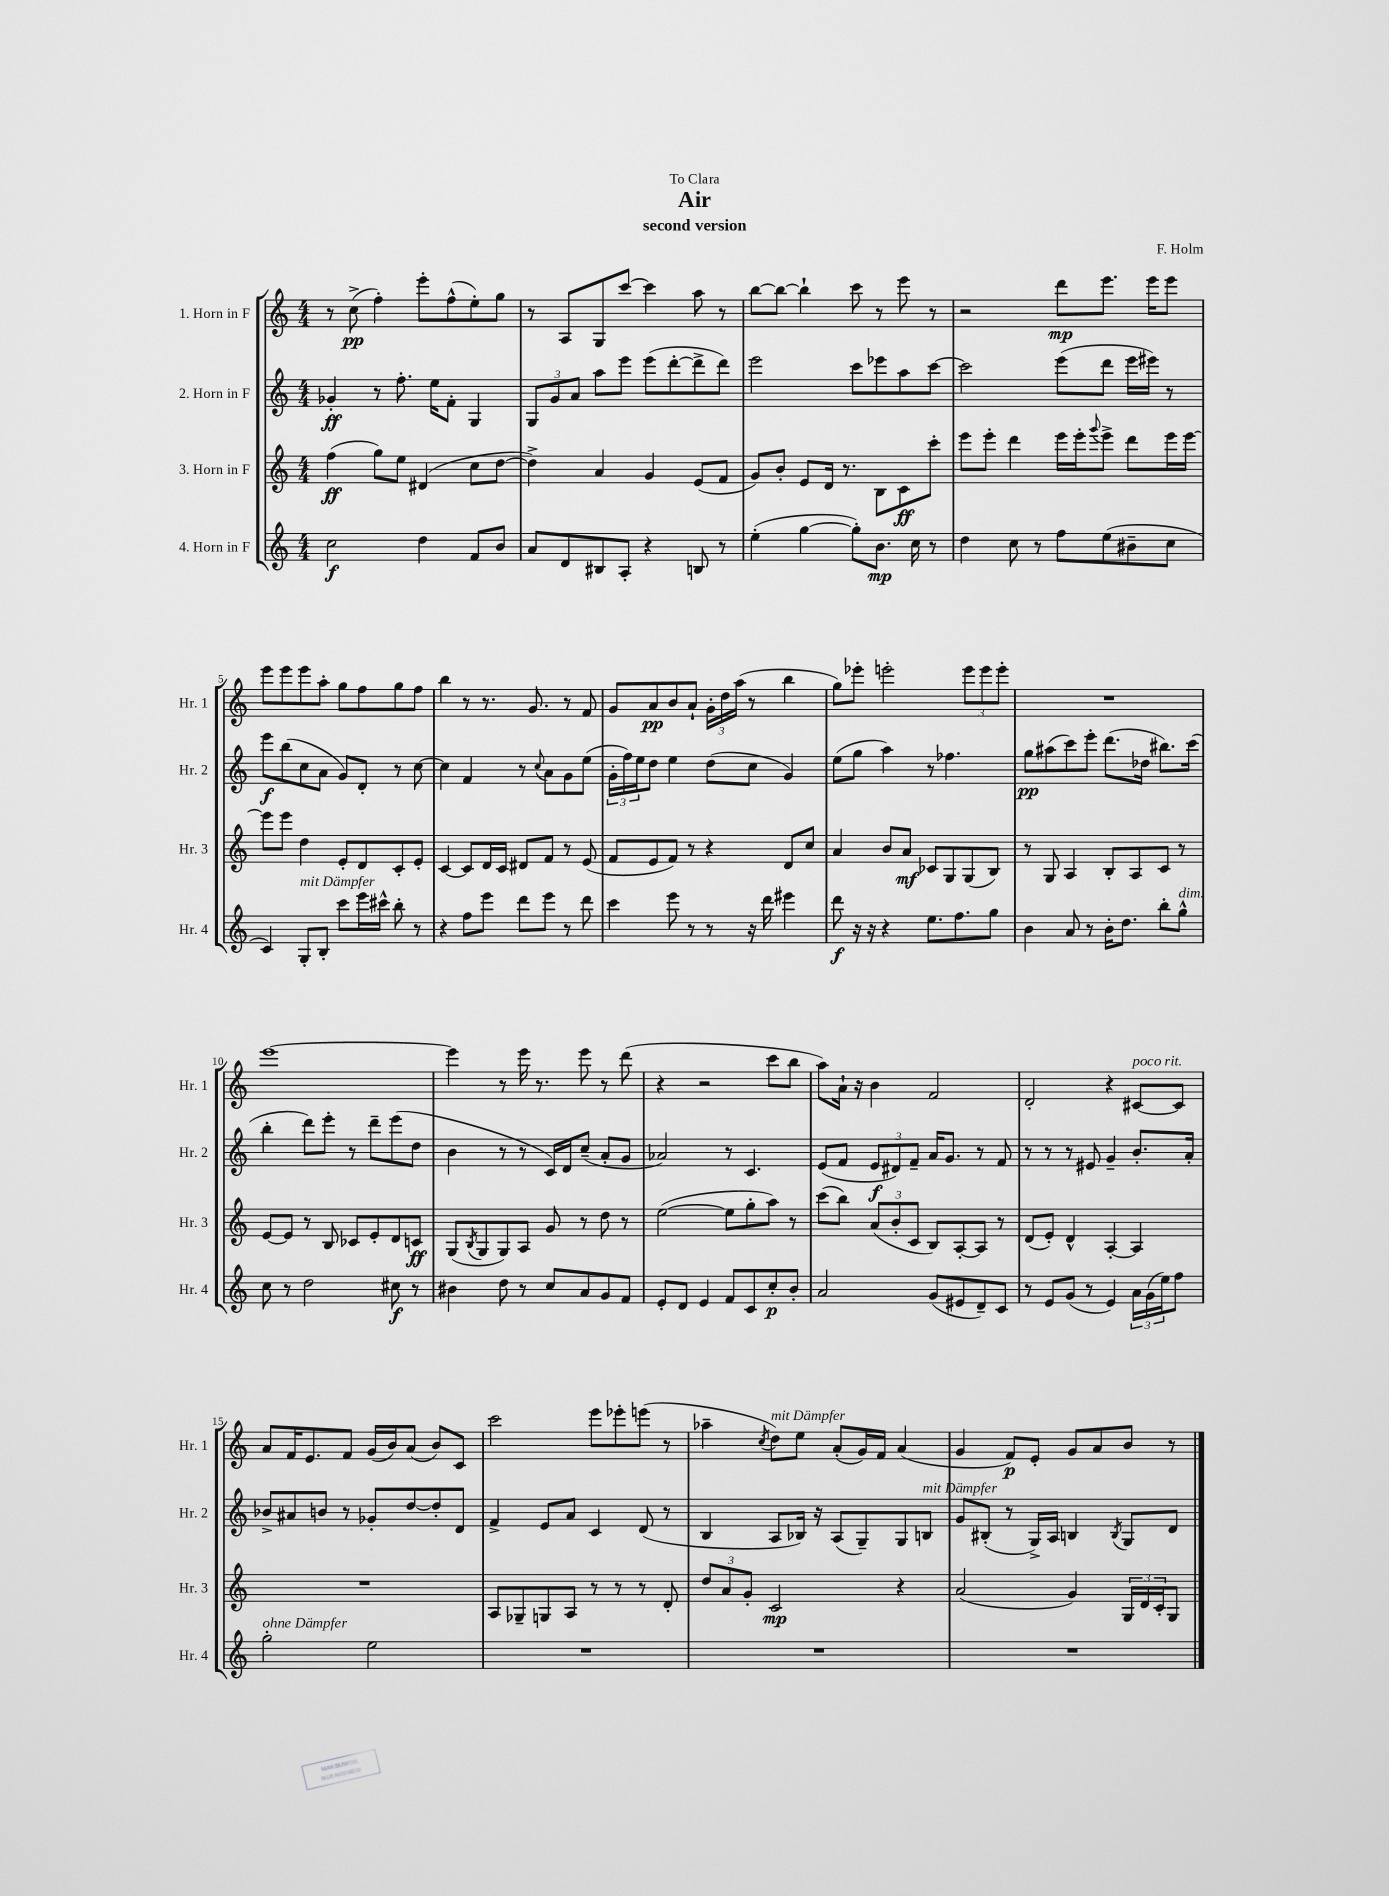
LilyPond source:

\header { title = "Air" composer = "F. Holm" subtitle = "second version" dedication = "To Clara" }
<<
\new StaffGroup <<
\new Staff = "s0" \with { instrumentName = "1. Horn in F" shortInstrumentName = "Hr. 1" } {
    \clef treble \key c \major \numericTimeSignature \time 4/4
    r8 c''8->\pp( f''4-.) e'''8-. f''8-^( e''8-.) g''8 |
    r8 a8 g8 c'''8~ c'''4 a''8 r8 |
    b''8~ b''8~ b''4-! c'''8 r8 e'''8 r8 |
    r2 d'''8\mp e'''8. e'''16 e'''8 |
    e'''8 e'''8 e'''8 a''8-. g''8 f''8 g''8 f''8 |
    b''4 r8 r8. g'8. r8 f'8 |
    g'8 a'8\pp b'8 a'8-! \tuplet 3/2 { g'16-. d''16 a''16( } r8 b''4 |
    g''8) ees'''8-. e'''2-. \tuplet 3/2 { e'''8 e'''8 e'''8-. } |
    R1 |
    e'''1~ |
    e'''4 r8 e'''16 r8. e'''8 r8 d'''8( |
    r4 r2 c'''8 b''8 |
    a''8) a'16-! r16 b'4 f'2 |
    d'2-. r4 cis'8~^\markup { \italic "poco rit." } cis'8 |
    a'8 f'16 e'8. f'8 g'16( b'16) a'8( b'8) c'8 |
    c'''2 e'''8 ees'''8-. e'''8( r8 |
    aes''4-- \acciaccatura { c''8 } d''8^\markup { \italic "mit Dämpfer" }) e''8 a'8-.( g'16) f'16 a'4( |
    g'4 f'8\p) e'8-. g'8 a'8 b'8 r8 \bar "|." |
}
\new Staff = "s1" \with { instrumentName = "2. Horn in F" shortInstrumentName = "Hr. 2" } {
    \clef treble \key c \major \numericTimeSignature \time 4/4
    ges'4-.\ff r8 f''8.-. e''16 f'8-. g4 |
    \tuplet 3/2 { g8 g'8 a'8 } a''8 e'''8 e'''8( d'''8~-. d'''8-> d'''8) |
    e'''2 c'''8 ees'''8 a''8 c'''8~ |
    c'''2 e'''8( d'''8 e'''16 eis'''16) r8 |
    e'''8\f b''8( c''8 a'8 g'8) d'8-. r8 c''8~ |
    c''4 f'4 r8 \appoggiatura { c''8 } a'8 g'8 e''8( |
    \tuplet 3/2 { g'16-. f''16) e''16 } d''8 e''4 d''8( c''8 g'4) |
    e''8( g''8 a''4) r8 fes''4. |
    g''8\pp ais''8( c'''8) e'''8-. d'''8.( des''16 bis''8.) c'''16( |
    b''4-. d'''8) e'''8-. r8 d'''8-- e'''8( d''8 |
    b'4 r8 r8 c'16) d'16 c''8--( a'8-. g'8 |
    aes'2) r8 c'4. |
    e'8( f'8 \tuplet 3/2 { e'8\f dis'8) f'8-- } a'16 g'8. r8 f'8 |
    r8 r8 r8 eis'8 g'4-- b'8.-. a'16-. |
    bes'8-> ais'8 b'8 r8 ges'8-. d''8~ d''8-. d'8 |
    f'4-> e'8 a'8 c'4 d'8( r8 |
    b4 a8 bes16) r16 a8( g8--) g8 b8^\markup { \italic "mit Dämpfer" } |
    g'8 bis8-.( r8 g16->) a16 b4 \acciaccatura { b8 } g8 d'8 \bar "|." |
}
\new Staff = "s2" \with { instrumentName = "3. Horn in F" shortInstrumentName = "Hr. 3" } {
    \clef treble \key c \major \numericTimeSignature \time 4/4
    f''4\ff( g''8) e''8 dis'4( c''8 d''8~ |
    d''4->) a'4 g'4 e'8( f'8 |
    g'8) b'8-. e'8 d'16 r8. b8 c'8\ff c'''8-. |
    e'''8 e'''8-. d'''4 e'''16 e'''16-. \appoggiatura { g'''8 } e'''8-> d'''8 e'''16 e'''16~ |
    e'''8 e'''8 d''4 e'8-. d'8 c'8-. e'8-. |
    c'4~ c'8 d'16 c'16 dis'8 f'8 r8 e'8( |
    f'8 e'8 f'8) r8 r4 d'8 c''8 |
    a'4 b'8 a'8\mf ces'8 g8 g8( b8) |
    r8 g8 a4 b8-. a8 c'8 r8 |
    e'8~ e'8 r8 b8 ces'8 e'8-. d'8 c'8\ff |
    g8( \acciaccatura { b8 } g8 g8) a8 g'8 r8 d''8 r8 |
    e''2~( e''8 g''8-. a''8) r8 |
    c'''8( b''8) \tuplet 3/2 { a'8( b'8-. c'8 } b8) a8~-. a8 r8 |
    d'8( e'8-.) d'4-^ a4~-. a4 |
    R1 |
    a8 ges8-- g8 a8 r8 r8 r8 d'8-. |
    \tuplet 3/2 { d''8 a'8 g'8-. } c'2\mp r4 |
    a'2( g'4) \tuplet 3/2 { g16 d'16 c'16-. } g8 \bar "|." |
}
\new Staff = "s3" \with { instrumentName = "4. Horn in F" shortInstrumentName = "Hr. 4" } {
    \clef treble \key c \major \numericTimeSignature \time 4/4
    c''2\f d''4 f'8 b'8 |
    a'8 d'8 bis8 a8-. r4 b8 r8 |
    e''4-.( g''4~ g''8-.) b'8.\mp c''16 r8 |
    d''4 c''8 r8 f''8 e''8( bis'8-- c''8 |
    c'4) g8-.^\markup { \italic "mit Dämpfer" } b8-. c'''8 e'''16 cis'''16-^ b''8-. r8 |
    r4 f''8 e'''8 d'''8 e'''8 r8 d'''8 |
    c'''4 e'''8 r8 r8 r16 d'''16 eis'''4 |
    d'''8\f r16 r16 r4 e''8. f''8. g''8 |
    b'4 a'8 r8 b'16-. d''8. b''8-. g''8-^^\markup { \italic "dim." } |
    c''8 r8 d''2 cis''8\f r8 |
    bis'4 d''8 r8 c''8 a'8 g'8 f'8 |
    e'8-. d'8 e'4 f'8 c'8 c''8-.\p b'8-. |
    a'2 g'8( eis'8 d'8--) c'8 |
    r8 e'8 g'8( r8 e'4) \tuplet 3/2 { a'16 g'16( e''16) } f''8 |
    g''2-.^\markup { \italic "ohne Dämpfer" } e''2 |
    R1 |
    R1 |
    R1 \bar "|." |
}
>>
>>
